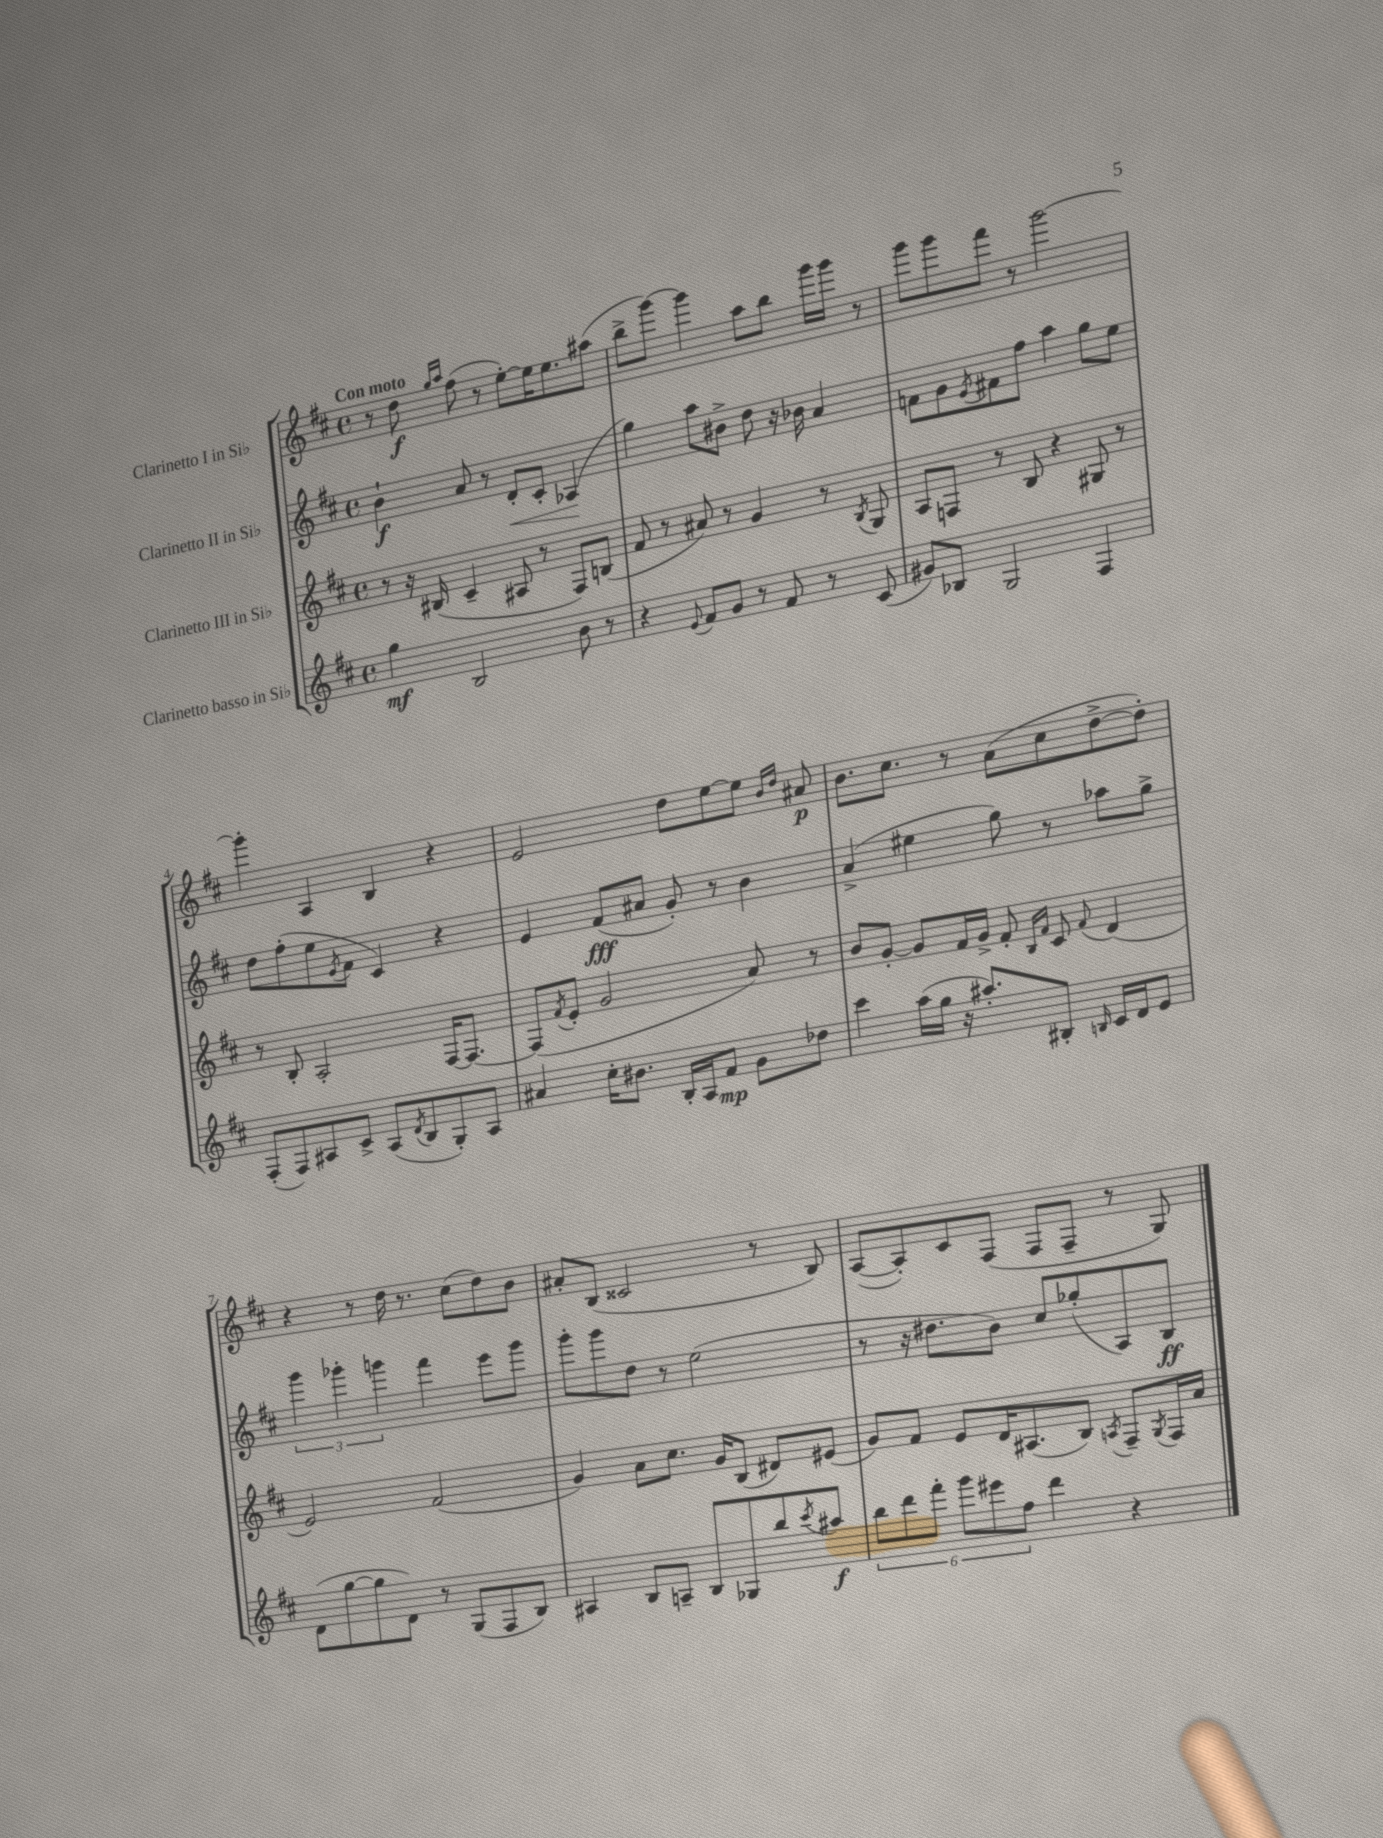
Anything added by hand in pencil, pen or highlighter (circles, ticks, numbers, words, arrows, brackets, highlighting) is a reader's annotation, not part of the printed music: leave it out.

**kern	**dynam	**kern	**kern	**dynam	**kern	**dynam
*part4	*part4	*part3	*part2	*part2	*part1	*part1
*staff4	*staff4	*staff3	*staff2	*staff2	*staff1	*staff1
*I"Clarinetto basso in Si♭	*	*I"Clarinetto III in Si♭	*I"Clarinetto II in Si♭	*	*I"Clarinetto I in Si♭	*
*clefG2	*	*clefG2	*clefG2	*	*clefG2	*
*k[f#c#]	*	*k[f#c#]	*k[f#c#]	*	*k[f#c#]	*
*M4/4	*	*M4/4	*M4/4	*	*M4/4	*
*met(c)	*	*met(c)	*met(c)	*	*met(c)	*
=1	=1	=1	=1	=1	=1	=1
!	!	!	!	!	!LO:TX:a:B:t=Con moto	!
4gg\	mf	8r	4b`\	f	8r	.
.	.	16r	.	.	8dd\	f
.	.	(16B#X/	.	.	.	.
.	.	.	.	.	16qqgg/LL	.
.	.	.	.	.	16qqaa/JJ	.
2B/	.	4c#~/	8a/	.	(8ff#\	.
.	.	.	8r	.	8r	.
!	!	!	!	!LO:HP:b	!	!
.	.	8A#X/	8d'/L	<	[8ee'\L)	.
.	.	8r	8c#'/J	.	16ee\K]	.
.	.	.	.	.	8.ee\	.
8b\	.	8F#/L)	(4A-X/	.	.	.
8r	.	(8Bn/J	.	.	(8aa#X\J	.
.	.	.	.	[	.	.
=2	=2	=2	=2	=2	=2	=2
4r	.	8f#/	4gg\)	.	8bb^\L	.
.	.	8r	.	.	[8ggg\J)	.
8qqe/	.	.	.	.	.	.
8f#/L	.	8a#X/)	8aa\L	.	4ggg\]	.
8g/J	.	8r	8b#X^\J	.	.	.
8r	.	4g/	8dd\	.	8aa\L	.
8f#/	.	.	16r	.	8bb\J	.
.	.	.	16b-X\	.	.	.
8r	.	8r	4a/	.	16ggg\LL	.
.	.	.	.	.	16ggg\JJ	.
.	.	8qB/	.	.	.	.
(8c#/	.	8G/	.	.	8r	.
=3	=3	=3	=3	=3	=3	=3
8g#X/L)	.	8A/L	8fn\L	.	8ggg\L	.
8B-X/J	.	8Fn/J	8g\	.	8ggg\	.
.	.	.	8qe/	.	.	.
2G/	.	8r	8f#X\	.	8fff#\J	.
.	.	8B/	8ff#\J	.	8r	.
.	.	4r	4aa\	.	[2ggg\	.
4F#/	.	8G#X/	8gg\L	.	.	.
.	.	8r	8ee\J	.	.	.
!!LO:LB:g=z
=4	=4	=4	=4	=4	=4	=4
(8F#'/L	.	8r	8dd\L	.	4ggg'\]	.
8F#/)	.	8B'/	(8ff#'\	.	.	.
8A#X/	.	2A'/	8ee\	.	4A/	.
.	.	.	8qe/	.	.	.
8c#^/J	.	.	8f#\J	.	.	.
(8A#/L	.	.	4c#/)	.	4B/	.
8qd/	.	.	.	.	.	.
8B/	.	.	.	.	.	.
8G'/)	.	[16F#/KL	4r	.	4r	.
.	.	8.F#/J_	.	.	.	.
8A#/J	.	.	.	.	.	.
=5	=5	=5	=5	=5	=5	=5
4a#X/	.	(8F#/L]	4e/	.	2e/	.
.	.	8qf#/	.	.	.	.
.	.	8e'/J	.	.	.	.
16cc#'\KL	.	2g/	(8f#/L	fff	.	.
8.b#X\J	.	.	.	.	.	.
.	.	.	8a#X/J	.	.	.
16B'/LL	.	.	8g'/)	.	8dd\L	.
16A/J	.	.	.	.	.	.
8f#/J	mp	.	8r	.	[8ee\	.
8g\L	.	8a/)	4b\	.	8ee\J]	.
.	.	.	.	.	16qqb/LL	.
.	.	.	.	.	16qqdd/JJ	.
8dd-X\J	.	8r	.	.	8a#X/	p
=6	=6	=6	=6	=6	=6	=6
4ccc#\	.	8b/L	(4a^/	.	8.b\L	.
.	.	[8g'/J	.	.	.	.
.	.	.	.	.	8.cc#\J	.
(16aa\LL	.	8g/L]	4ee#X\	.	.	.
16gg\JJ	.	.	.	.	.	.
16r	.	16f#/L	.	.	8r	.
8.aa#X'/L)	.	16g^/JJ	.	.	.	.
.	.	8f#'/	8gg\)	.	(8a\L	.
.	.	16qqB/LL	.	.	.	.
.	.	16qqf#/JJ	.	.	.	.
8B#X'/J	.	8c#/	8r	.	8cc#\	.
16qqBn/	.	8qqf#/	.	.	.	.
16c#/LL	.	(4d/	8aa-X\L	.	[8dd^\	.
16d/J	.	.	.	.	.	.
8e/J	.	.	8gg^\J	.	8dd'\J])	.
!!LO:LB:g=z
=7	=7	=7	=7	=7	=7	=7
(8d\L	.	2e/)	6ggg\	.	4r	.
[8gg\	.	.	.	.	.	.
.	.	.	6ggg-X'\	.	.	.
8gg\]	.	.	.	.	8r	.
.	.	.	6gggn\	.	.	.
8d\J)	.	.	.	.	16dd\	.
.	.	.	.	.	8.r	.
8r	.	(2f#/	4fff#\	.	.	.
(8G/L	.	.	.	.	(8cc#\L	.
8F#/	.	.	8eee\L	.	8dd\)	.
8B/J)	.	.	8ggg\J	.	8b\J	.
=8	=8	=8	=8	=8	=8	=8
4A#X/	.	4g/)	8ggg'\L	.	8a#X'/L	.
.	.	.	8ggg\	.	(8B/J	.
8B/L	.	8a\L	8dd\J	.	2c##X/	.
8An~/J	.	8.cc#\J	8r	.	.	.
8B/L	.	.	(2ee\	.	.	.
.	.	16g/KL	.	.	.	.
8G-X/	.	(8B/J	.	.	.	.
8bb/	.	8d#X/L)	.	.	8r	.
8qccc#/	.	.	.	.	.	.
8aa#X/J	f	(8e#X/J	.	.	8B/)	.
=9	=9	=9	=9	=9	=9	=9
12bb\L	.	8g/L)	8r	.	([8A/L	.
12ddd\	.	.	.	.	.	.
.	.	8f#/J	16r	.	8A'/])	.
12fff#'\J	.	.	.	.	.	.
.	.	.	8.dd#X\L	.	.	.
12ggg\L	.	8e/L	.	.	8c#/	.
12eee#X\	.	.	.	.	.	.
.	.	16d/K	8b\J)	.	(8F#/J	.
12ff#\J	.	.	.	.	.	.
.	.	(8.A#X/	.	.	.	.
4ddd\	.	.	8cc#/L	.	8F#/L	.
.	.	8B/J)	(8gg-X'/	.	8F#~/J	.
.	.	8qAn/	.	.	.	.
4r	.	8F#~/L	8A/)	.	8r	.
.	.	8qG/	.	.	.	.
.	.	16F#/L	8B/J	ff	8G/)	.
.	.	16a/JJ	.	.	.	.
==	==	==	==	==	==	==
*-	*-	*-	*-	*-	*-	*-
